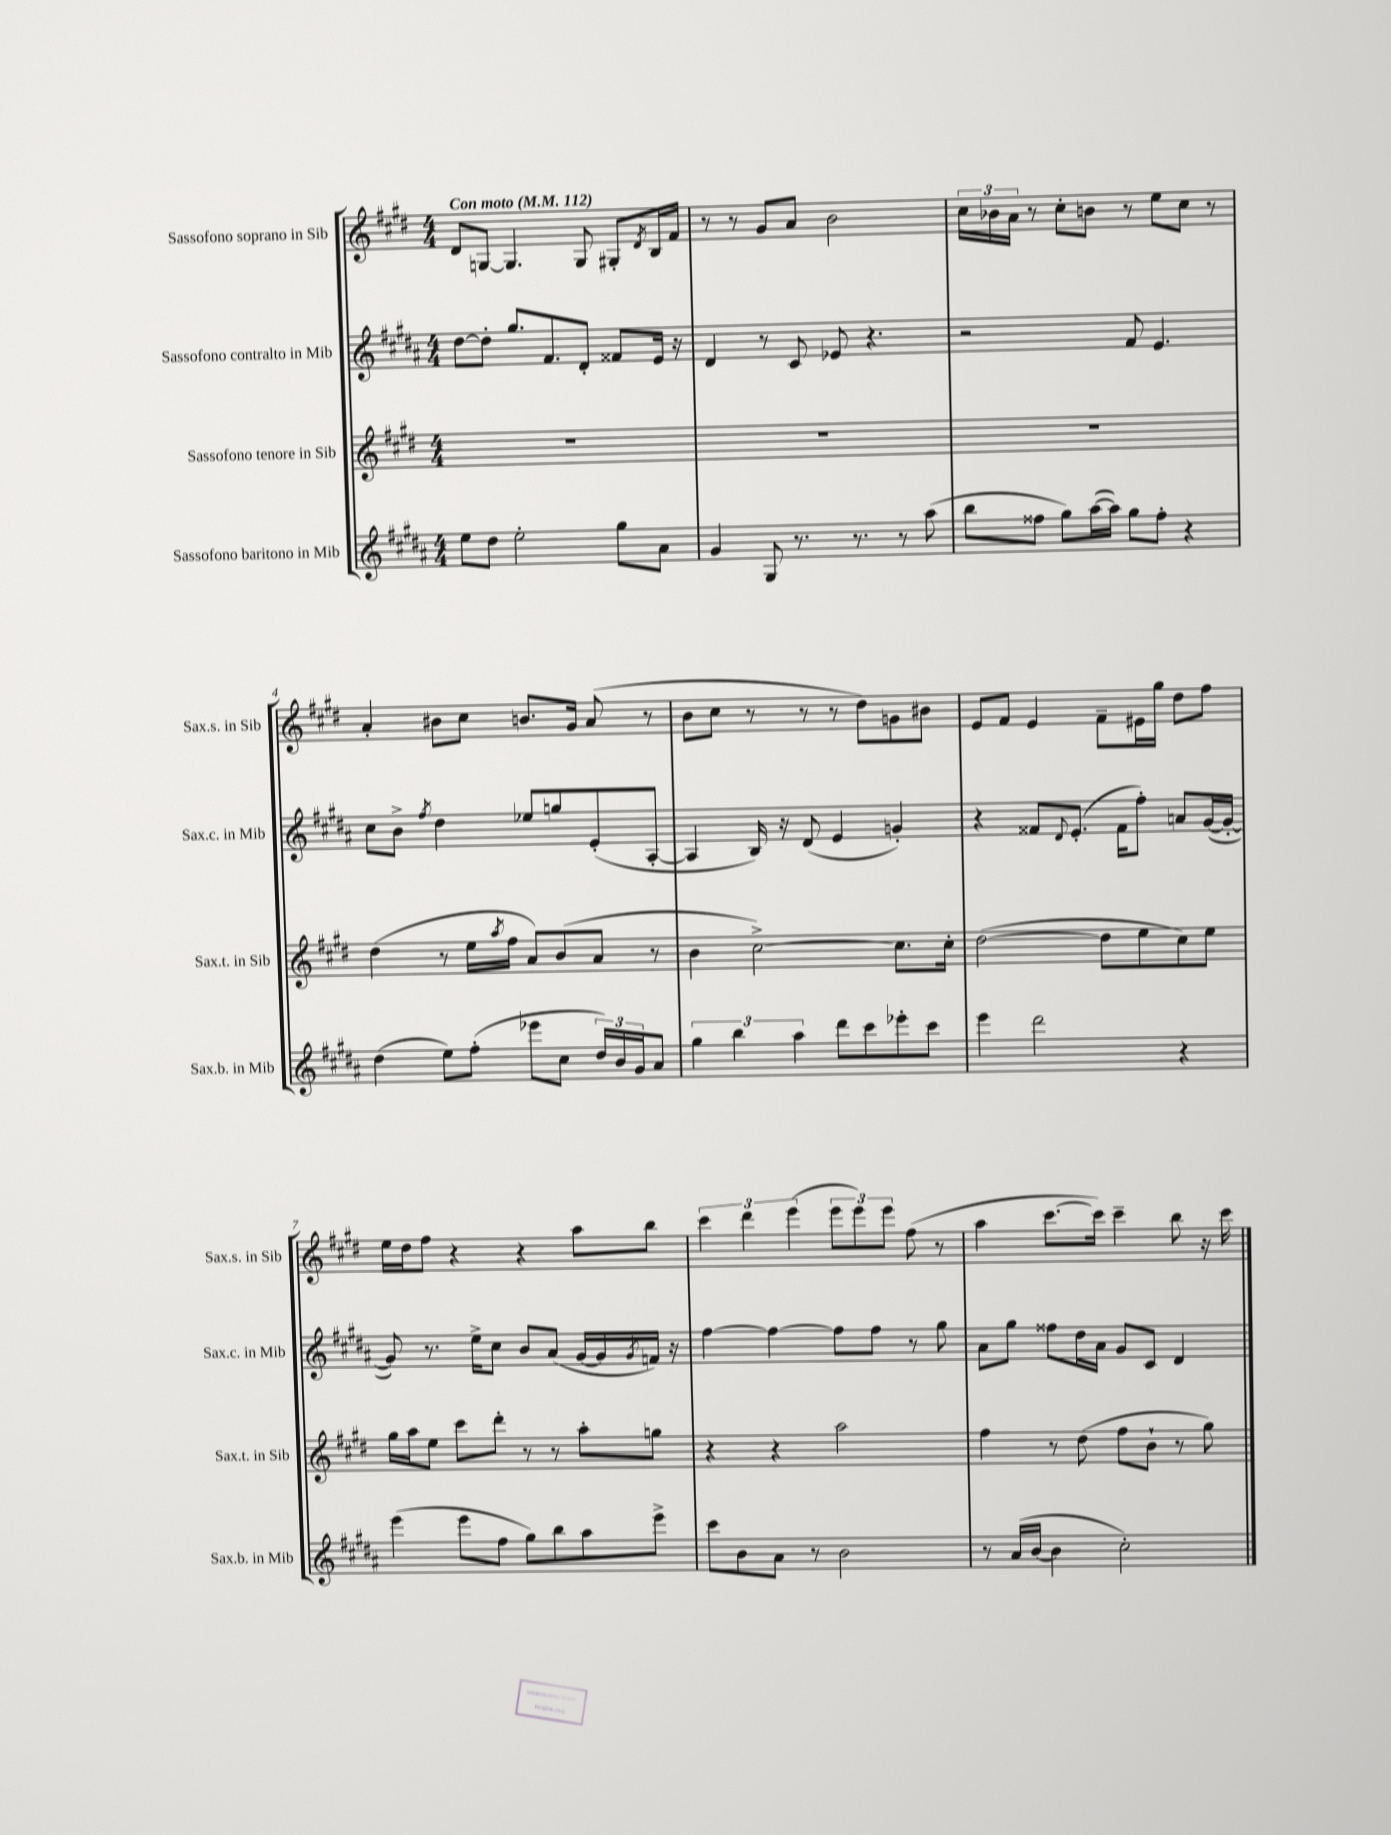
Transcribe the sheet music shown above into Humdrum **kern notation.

**kern	**kern	**kern	**kern
*staff4	*staff3	*staff2	*staff1
*clefG2	*clefG2	*clefG2	*clefG2
*k[f#c#g#d#a#]	*k[f#c#g#d#]	*k[f#c#g#d#a#]	*k[f#c#g#d#]
*M4/4	*M4/4	*M4/4	*M4/4
*MM112	*MM112	*MM112	*MM112
8ee	1r	[8dd#	8d#
8dd#	.	8dd#']	[8G
2ee'	.	8.gg#	4.G]
.	.	8.f#	.
.	.	8d#'	8G
8gg#	.	8f##	8G#'
.	.	.	8qd#
8a#	.	16e	16B
.	.	16r	16f#
=	=	=	=
4g#	1r	4d#	8r
.	.	.	8r
8G#	.	8r	8g#
8.r	.	8c#	8a
.	.	8e-	2b
8.r	.	.	.
.	.	4.r	.
8r	.	.	.
(8aa#	.	.	.
=	=	=	=
8bb	1r	2r	24cc#
.	.	.	24b-
.	.	.	24a
8ff##	.	.	8r
8gg#)	.	.	8cc#'
([16aa#	.	.	8b
16aa#])	.	.	.
8gg#	.	8f#	8r
8ff##'	.	4.e	8ee
4r	.	.	8cc#
.	.	.	8r
=	=	=	=
(4dd#	(4dd#	8cc#	4a'
.	.	8b^	.
.	.	8qff#	.
8ee)	8r	4dd#	8b#
(8ff#'	16ee	.	8cc#
.	8qaa	.	.
.	16ff#	.	.
8eee-	8a)	8ee-	8.b
8cc#	(8b	8gg	.
.	.	.	16g#
24dd#)	8a	(8e'	(8a
24b	.	.	.
24g#	.	.	.
8a#	8r	[8A#'	8r
=	=	=	=
6gg#	4b	4A#]	8b
.	.	.	8cc#
6bb	.	.	.
.	[2cc#^)	16B)	8r
.	.	16r	.
6aa#	.	.	.
.	.	(8d#	8r
8ddd#	.	4e	8r
8ccc#	.	.	8dd#)
8eee-'	8.cc#]	4g')	8g
8ccc#	.	.	8b#
.	16cc#'	.	.
=	=	=	=
4eee	([2dd#	4r	8e
.	.	.	8f#
2ddd#	.	8f##	4e
.	.	8qqd#	.
.	.	(8.e'	.
.	8dd#]	.	8f#~
.	.	16f##	.
.	8ee	8ff#')	16e#
.	.	.	16gg#
4r	8cc#)	8a	8dd#
.	8ee	([16g#	8ff#
.	.	16g#'_	.
=	=	=	=
(4eee	16gg#	8g#])	16ee
.	16aa	.	16dd#
.	8ee	8.r	8ff#
8eee	8ccc#	.	4r
.	.	16ee^	.
8ff#	8ddd#'	8cc#	.
8gg#)	8r	8b	4r
8bb	8r	(8a#	.
8aa#	8aa'	[16g#	8aa
.	.	16g#]	.
.	.	8qg#	.
8eee^	8gg	16f)	8bb
.	.	16r	.
=	=	=	=
8ccc#	4r	[4ff#	6ccc#
8b	.	.	.
.	.	.	6ddd#
8a#	4r	4ff#_	.
.	.	.	(6eee
8r	.	.	.
2b	2aa	8ff#]	12eee
.	.	.	12eee)
.	.	8ff#	.
.	.	.	12eee
.	.	8r	(8ff#
.	.	8gg#	8r
=	=	=	=
8r	4ff#	8a#	4aa
(16a#	.	8gg#	.
[16b	.	.	.
4b]	8r	8ff##	[8.ccc#
.	(8dd#	16dd#	.
.	.	16a#	16ccc#])
2cc#')	8ff#	8g#	4ccc#~
.	8b`	8c#	.
.	8r	4d#	8bb
.	8gg#)	.	16r
.	.	.	16ccc#
==	==	==	==
*-	*-	*-	*-
